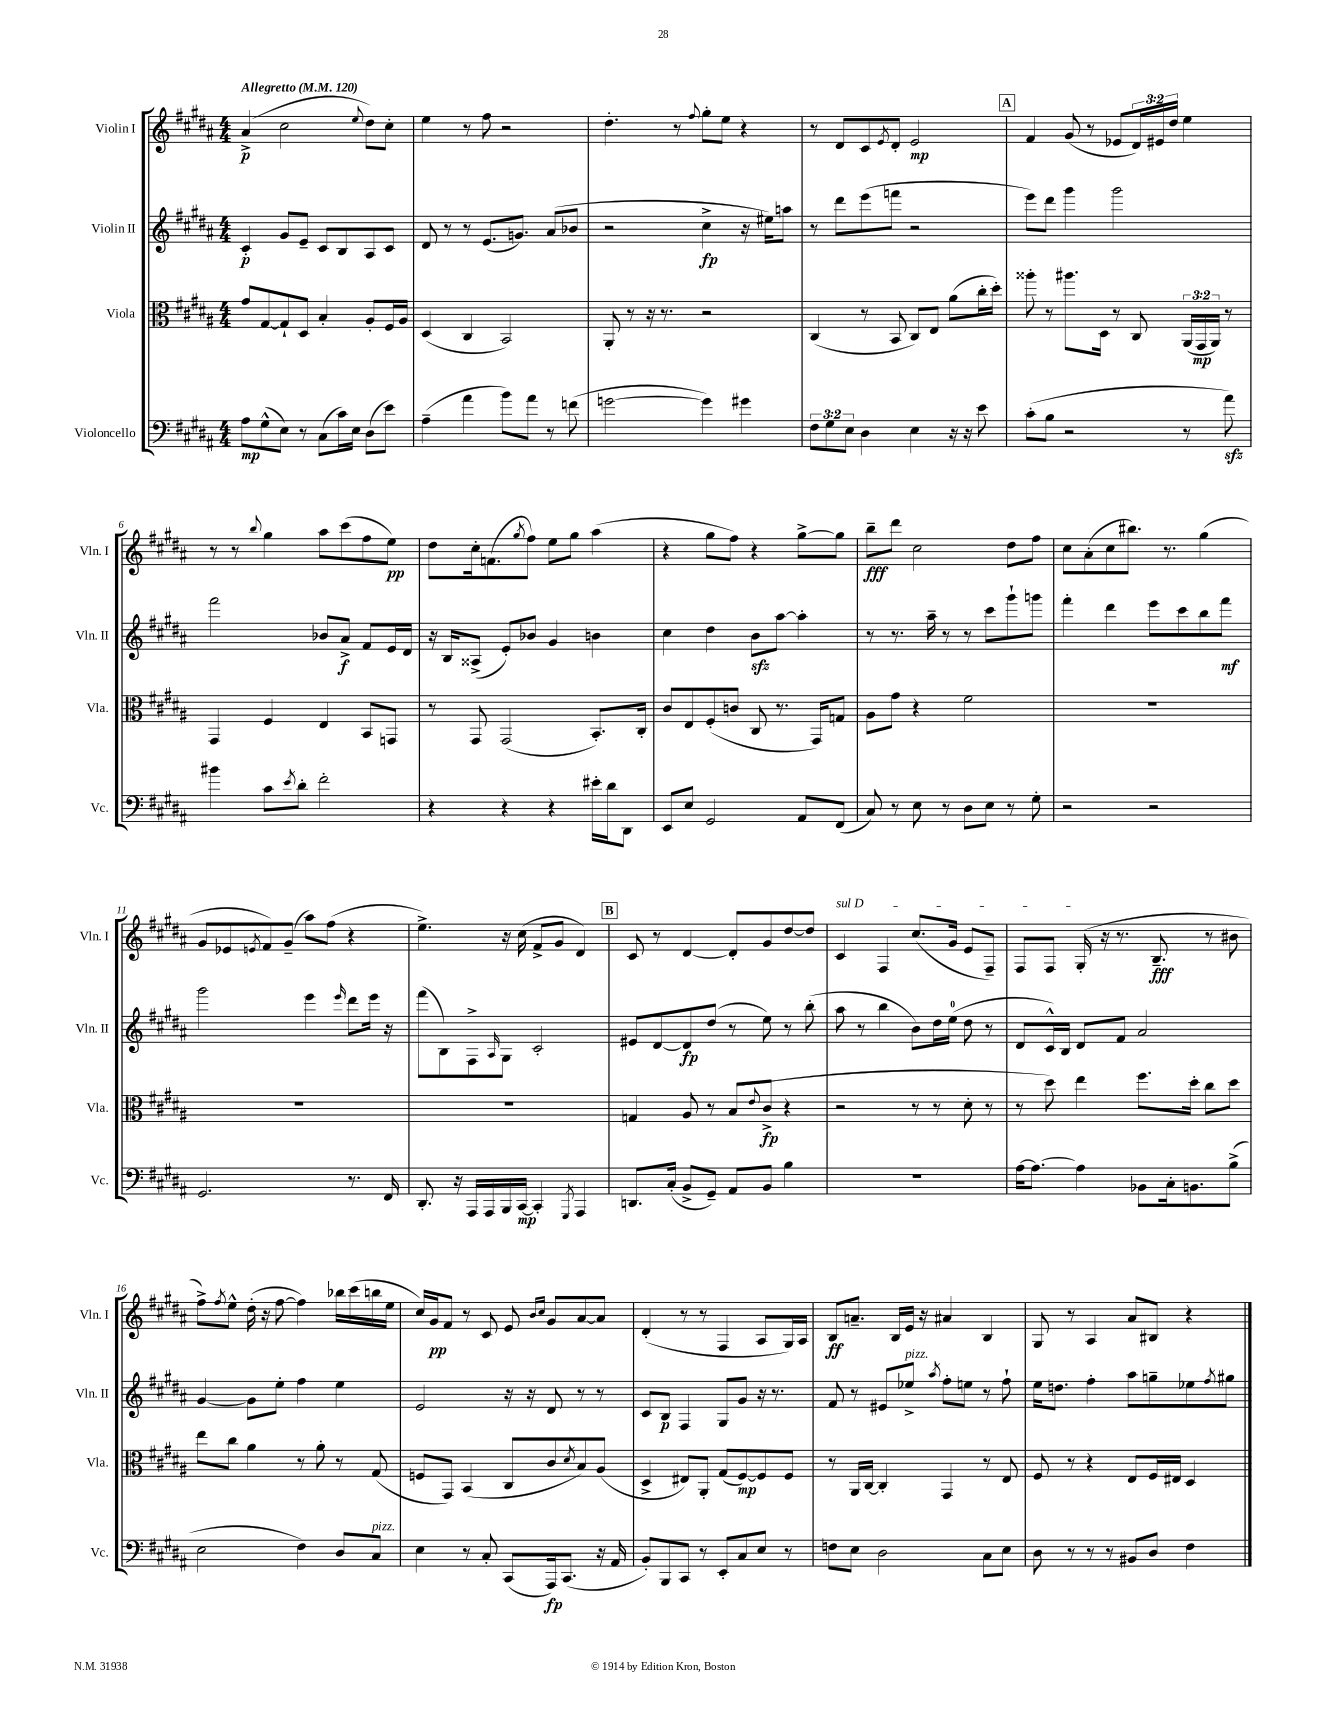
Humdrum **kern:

**kern	**dynam	**kern	**dynam	**kern	**dynam	**kern	**dynam
*part4	*part4	*part3	*part3	*part2	*part2	*part1	*part1
*staff4	*staff4	*staff3	*staff3	*staff2	*staff2	*staff1	*staff1
*I"Violoncello	*	*I"Viola	*	*I"Violin II	*	*I"Violin I	*
*I'Vc.	*	*I'Vla.	*	*I'Vln. II	*	*I'Vln. I	*
*clefF4	*	*clefC3	*	*clefG2	*	*clefG2	*
*k[f#c#g#d#a#]	*	*k[f#c#g#d#a#]	*	*k[f#c#g#d#a#]	*	*k[f#c#g#d#a#]	*
*M4/4	*	*M4/4	*	*M4/4	*	*M4/4	*
*MM120	*	*MM120	*	*MM120	*	*MM120	*
=1	=1	=1	=1	=1	=1	=1	=1
!	!	!	!	!	!	!LO:TX:a:B:t=Allegretto	!
8A#\L	mp	8g#/L	.	4c#'/	p	(4a#^/	p
(8G#^^\	.	[8G#/	.	.	.	.	.
8E\J)	.	8G#`/]	.	8g#/L	.	2cc#\	.
8r	.	8D#/J	.	8e~/J	.	.	.
(8C#\L	.	4B'/	.	8c#/L	.	.	.
16c#\L)	.	.	.	8B/	.	.	.
16E\JJ	.	.	.	.	.	.	.
.	.	.	.	.	.	8qqee/	.
(8D#\L	.	8A#'/L	.	8A#/	.	8dd#\L)	.
8e\J)	.	16F#/L	.	8c#/J	.	8cc#'\J	.
.	.	16A#/JJ	.	.	.	.	.
=2	=2	=2	=2	=2	=2	=2	=2
(4A#~\	.	(4D#/	.	8d#/	.	4ee\	.
.	.	.	.	8r	.	.	.
4a#\	.	4C#/	.	8r	.	8r	.
.	.	.	.	(8.e/L	.	8ff#\	.
8b\L)	.	2BB/)	.	.	.	2r	.
.	.	.	.	8.gn/J)	.	.	.
8a#\J	.	.	.	.	.	.	.
8r	.	.	.	(8a#/L	.	.	.
(8fn\	.	.	.	8b-X/J	.	.	.
=3	=3	=3	=3	=3	=3	=3	=3
[2gn\	.	8AA#'/	.	2r	.	4.dd#'\	.
.	.	8r	.	.	.	.	.
.	.	16r	.	.	.	.	.
.	.	8.r	.	.	.	.	.
.	.	.	.	.	.	8r	.
.	.	.	.	.	.	8qqff#/	.
4g\])	.	2r	.	4cc#^\	fp	8gg#'\L	.
.	.	.	.	.	.	8ee\J	.
4g#X\	.	.	.	16r	.	4r	.
.	.	.	.	16ee#X\KL)	.	.	.
.	.	.	.	8aan\J	.	.	.
=4	=4	=4	=4	=4	=4	=4	=4
12F#\L	.	(4C#/	.	8r	.	8r	.
12G#\	.	.	.	.	.	.	.
.	.	.	.	8ddd#\L	.	8d#/L	.
12E\J	.	.	.	.	.	.	.
4D#\	.	8r	.	(8eee\	.	8c#/	.
.	.	.	.	.	.	8qe/	.
.	.	8BB/	.	8fffn\J	.	8d#'/J	.
4E\	.	8C#/L)	.	2r	.	2e/	mp
.	.	8E/J	.	.	.	.	.
16r	.	(8a#\L	.	.	.	.	.
16r	.	.	.	.	.	.	.
8e\	.	16cc#'\L	.	.	.	.	.
.	.	16dd#'\JJ)	.	.	.	.	.
!!LO:REH:place=s1:t=A
=5	=5	=5	=5	=5	=5	=5	=5
(8c#'\L	.	8aa##X'\	.	8eee\L)	.	4f#/	.
8B\J	.	8r	.	8ddd#\J	.	.	.
2r	.	8.aa#X\L	.	4ggg#\	.	(8g#/	.
.	.	.	.	.	.	8r	.
.	.	16D#\Jk	.	.	.	.	.
.	.	8r	.	2ggg#\	.	8e-X/L	.
.	.	8C#/	.	.	.	24d#/L)	.
.	.	.	.	.	.	24e#X/	.
.	.	.	.	.	.	24dd#/JJ	.
8r	.	(24AA#/LL	.	.	.	4ee\	.
.	.	24GG#/	mp	.	.	.	.
.	.	24AA#/JJ)	.	.	.	.	.
8a#zz\)	.	8r	.	.	.	.	.
!!LO:LB:g=z
=6	=6	=6	=6	=6	=6	=6	=6
4b#X\	.	4GG#/	.	2fff#\	.	8r	.
.	.	.	.	.	.	8r	.
.	.	.	.	.	.	8qqbb/	.
8c#\L	.	4F#/	.	.	.	4gg#\	.
8qe/	.	.	.	.	.	.	.
8d#'\J	.	.	.	.	.	.	.
2f#'\	.	4E/	.	8b-X/L	.	8aa#\L	.
.	.	.	.	8a#^/J	f	(8ccc#\	.
.	.	8BB/L	.	8f#/L	.	8ff#\	.
.	.	8GGn/J	.	16e/L	.	8ee\J)	pp
.	.	.	.	16d#/JJ	.	.	.
=7	=7	=7	=7	=7	=7	=7	=7
4r	.	8r	.	16r	.	8dd#\L	.
.	.	.	.	16B/KL	.	.	.
.	.	8GG#/	.	(8A##X^/J	.	16cc#'\k	.
.	.	.	.	.	.	(8.fn\	.
4r	.	(2GG#/	.	8e'/L)	.	.	.
.	.	.	.	.	.	8qgg#/	.
.	.	.	.	8b-X/J	.	8ff#\J)	.
4r	.	.	.	4g#/	.	8ee\L	.
.	.	.	.	.	.	8gg#\J	.
16e#X'\LL	.	8.BB'/L)	.	4bn\	.	(4aa#\	.
16d#\J	.	.	.	.	.	.	.
8DD#\J	.	.	.	.	.	.	.
.	.	16C#'/Jk	.	.	.	.	.
=8	=8	=8	=8	=8	=8	=8	=8
8EE/L	.	8c#/L	.	4cc#\	.	4r	.
8E/J	.	8E/	.	.	.	.	.
2GG#/	.	(8F#'/	.	4dd#\	.	8gg#\L	.
.	.	8cn/J	.	.	.	8ff#\J)	.
.	.	8C#/	.	8bzz\L	.	4r	.
.	.	8.r	.	[8aa#\J	.	.	.
8AA#/L	.	.	.	4aa#'\]	.	[8gg#^\L	.
.	.	16GG#/KL)	.	.	.	.	.
(8FF#/J	.	8Gn/J	.	.	.	8gg#\J]	.
=9	=9	=9	=9	=9	=9	=9	=9
8C#/)	.	8A#\L	.	8r	.	8bb~\L	fff
8r	.	8g#\J	.	8.r	.	8ddd#\J	.
8E\	.	4r	.	.	.	2cc#\	.
.	.	.	.	16aa#~\	.	.	.
8r	.	.	.	8r	.	.	.
8D#\L	.	2f#\	.	8r	.	.	.
8E\J	.	.	.	8ccc#\L	.	.	.
8r	.	.	.	8ggg#`\	.	8dd#\L	.
8G#'\	.	.	.	8gggn\J	.	8ff#\J	.
=10	=10	=10	=10	=10	=10	=10	=10
2r	.	1r	.	4fff#'\	.	8cc#\L	.
.	.	.	.	.	.	(8a#'\	.
.	.	.	.	4ddd#\	.	8cc#\	.
.	.	.	.	.	.	8.bb#X\J)	.
2r	.	.	.	8eee\L	.	.	.
.	.	.	.	.	.	8.r	.
.	.	.	.	8ccc#\	.	.	.
.	.	.	.	8bb\	.	(4gg#\	.
.	.	.	.	8fff#\J	mf	.	.
!!LO:LB:g=z
=11	=11	=11	=11	=11	=11	=11	=11
2.GG#/	.	1r	.	2ggg#\	.	8g#/L	.
.	.	.	.	.	.	8e-X/	.
.	.	.	.	.	.	8qen/	.
.	.	.	.	.	.	8f#/)	.
.	.	.	.	.	.	(8g#~/J	.
.	.	.	.	4eee\	.	8aa#\L)	.
.	.	.	.	.	.	(8ff#\J	.
.	.	.	.	16qqeee/	.	.	.
8.r	.	.	.	8ddd#\L	.	4r	.
.	.	.	.	16eee\Jk	.	.	.
16FF#/	.	.	.	16r	.	.	.
=12	=12	=12	=12	=12	=12	=12	=12
8.DD#'/	.	1r	.	(8fff#\L	.	4.ee^\)	.
.	.	.	.	8B\)	.	.	.
16r	.	.	.	.	.	.	.
16AAA#/LL	.	.	.	8F#^\	.	.	.
16AAA#/	.	.	.	.	.	.	.
.	.	.	.	16qqA#/	.	.	.
16BBB/	.	.	.	8G#\J	.	16r	.
[16CC#/JJ	mp	.	.	.	.	(16cc#\	.
4CC#'/]	.	.	.	2c#'/	.	8f#^/L	.
.	.	.	.	.	.	8g#/J	.
8qGGG#/	.	.	.	.	.	.	.
4AAA#/	.	.	.	.	.	4d#/)	.
!!LO:REH:place=s1:t=B
=13	=13	=13	=13	=13	=13	=13	=13
8.DDn/L	.	4Gn/	.	8e#X/L	.	8c#/	.
.	.	.	.	[8d#/	.	8r	.
(16C#'/Jk	.	.	.	.	.	.	.
8BB^/L	.	8A#/	.	8d#/]	fp	[4d#/	.
8GG#~/J)	.	8r	.	(8dd#/J	.	.	.
8AA#/L	.	(8B/L	.	8r	.	8d#'/L]	.
.	.	8qqe/	.	.	.	.	.
8BB/J	.	8c#^/J	fp	8ee\)	.	8g#/	.
4B\	.	4r	.	8r	.	[8dd#/	.
.	.	.	.	(8bb'\	.	8dd#/J]	.
=14	=14	=14	=14	=14	=14	=14	=14
!	!	!	!	!	!	!LO:TX:a:i:t=sul D	!
1r	.	2r	.	8aa#\	.	4c#/	.
.	.	.	.	8r	.	.	.
.	.	.	.	4bb\	.	4F#/	.
.	.	8r	.	8b\L)	.	(8.cc#/L	.
.	.	8r	.	16dd#\L	.	.	.
.	.	.	.	(16ee\JJ	.	16g#/Jk	.
.	.	8d#'\	.	8dd#\	.	8e/L	.
.	.	8r	.	8r	.	8F#~/J)	.
=15	=15	=15	=15	=15	=15	=15	=15
[16A#\KL	.	8r	.	8d#/L	.	8F#/L	.
8.A#\J_	.	.	.	.	.	.	.
.	.	8dd#\)	.	16c#^^/L)	.	8F#/J	.
.	.	.	.	16B/JJ	.	.	.
4A#\]	.	4ee\	.	8d#/L	.	(16G#'/	.
.	.	.	.	.	.	16r	.
.	.	.	.	8f#/J	.	8.r	.
8BB-X\L	.	8.ff#\L	.	2a#/	.	.	.
.	.	.	.	.	.	8.B~/	fff
16C#'\k	.	.	.	.	.	.	.
8.BBn\	.	16dd#'\Jk	.	.	.	.	.
.	.	8cc#\L	.	.	.	8r	.
(8B^\J	.	8dd#\J	.	.	.	8b#X\	.
!!LO:LB:g=z
=16	=16	=16	=16	=16	=16	=16	=16
2E\	.	8ee\L	.	[4g#/	.	8ff#^\L)	.
.	.	.	.	.	.	8qff#/	.
.	.	8cc#\J	.	.	.	8ee^^\J	.
.	.	4a#\	.	8g#\L]	.	(16dd#'\	.
.	.	.	.	.	.	16r	.
.	.	.	.	8ee'\J	.	[8ff#\	.
4F#\)	.	8r	.	4ff#\	.	4ff#\])	.
.	.	8a#'\	.	.	.	.	.
8D#/L	.	8r	.	4ee\	.	16bb-X\LL	.
.	.	.	.	.	.	(16ccc#\	.
!LO:TX:a:i:t=pizz.	!	!	!	!	!	!	!
8C#/J	.	(8G#/	.	.	.	16bbn\	.
.	.	.	.	.	.	16ee\JJ	.
=17	=17	=17	=17	=17	=17	=17	=17
4E\	.	8Fn/L	.	2e/	.	16cc#/LL)	.
.	.	.	.	.	.	16g#/J	pp
.	.	8GG#/J)	.	.	.	8f#/J	.
8r	.	(4BB/	.	.	.	8r	.
8C#'/	.	.	.	.	.	8c#/	.
(8CC#/L	.	8C#/L	.	16r	.	8e/	.
.	.	.	.	16r	.	.	.
.	.	.	.	.	.	16qqb/LL	.
.	.	.	.	.	.	16qqcc#/JJ	.
16AAA#/k)	fp	8c#/	.	8d#/	.	8g#/L	.
(8.CC#/J	.	.	.	.	.	.	.
.	.	8qd#/	.	.	.	.	.
.	.	8B/)	.	8r	.	[8a#/	.
16r	.	(8A#/J	.	8r	.	8a#/J]	.
16AA#/	.	.	.	.	.	.	.
=18	=18	=18	=18	=18	=18	=18	=18
8BB'/L)	.	4D#^/	.	8c#/L	.	(4d#'/	.
8BBB/	.	.	.	8B/J	p	.	.
8CC#/J	.	8E#X/L)	.	4F#/	.	8r	.
8r	.	8AA#'/J	.	.	.	8r	.
8EE'/L	.	(8G#/L	.	8G#/L	.	4F#/	.
8C#/	.	[8F#/)	mp	8g#/J	.	.	.
8E/J	.	8F#/]	.	16r	.	8A#/L	.
.	.	.	.	8.r	.	.	.
8r	.	8F#/J	.	.	.	16G#/L)	.
.	.	.	.	.	.	16A#/JJ	.
=19	=19	=19	=19	=19	=19	=19	=19
8Fn\L	.	8r	.	8f#/	.	8B/L	ff
8E\J	.	16AA#/LL	.	8r	.	8.an~/J	.
.	.	[16C#/JJ	.	.	.	.	.
2D#\	.	4C#'/]	.	8e#X/L	.	.	.
.	.	.	.	.	.	16B/LL	.
!	!	!	!	!LO:TX:a:i:t=pizz.	!	!	!
.	.	.	.	8ee-X^/J	.	16e/JJ	.
.	.	.	.	.	.	16r	.
.	.	.	.	8qaa#/	.	.	.
.	.	4GG#/	.	8ff#'\L	.	4a#X/	.
.	.	.	.	8een\J	.	.	.
8C#\L	.	8r	.	8r	.	4B/	.
8E\J	.	8E/	.	8ff#`\	.	.	.
=20	=20	=20	=20	=20	=20	=20	=20
8D#\	.	8F#/	.	16ee\KL	.	8G#/	.
.	.	.	.	8.ddn\J	.	.	.
8r	.	8r	.	.	.	8r	.
8r	.	4r	.	4ff#'\	.	4A#/	.
8r	.	.	.	.	.	.	.
8BB#X/L	.	8E/L	.	8aa#\L	.	8a#/L	.
8D#/J	.	16F#/L	.	8ggn~\	.	8B#X/J	.
.	.	16E#X/JJ	.	.	.	.	.
4F#\	.	4D#/	.	8ee-X\	.	4r	.
.	.	.	.	8qff#/	.	.	.
.	.	.	.	8gg#X\J	.	.	.
==	==	==	==	==	==	==	==
*-	*-	*-	*-	*-	*-	*-	*-
